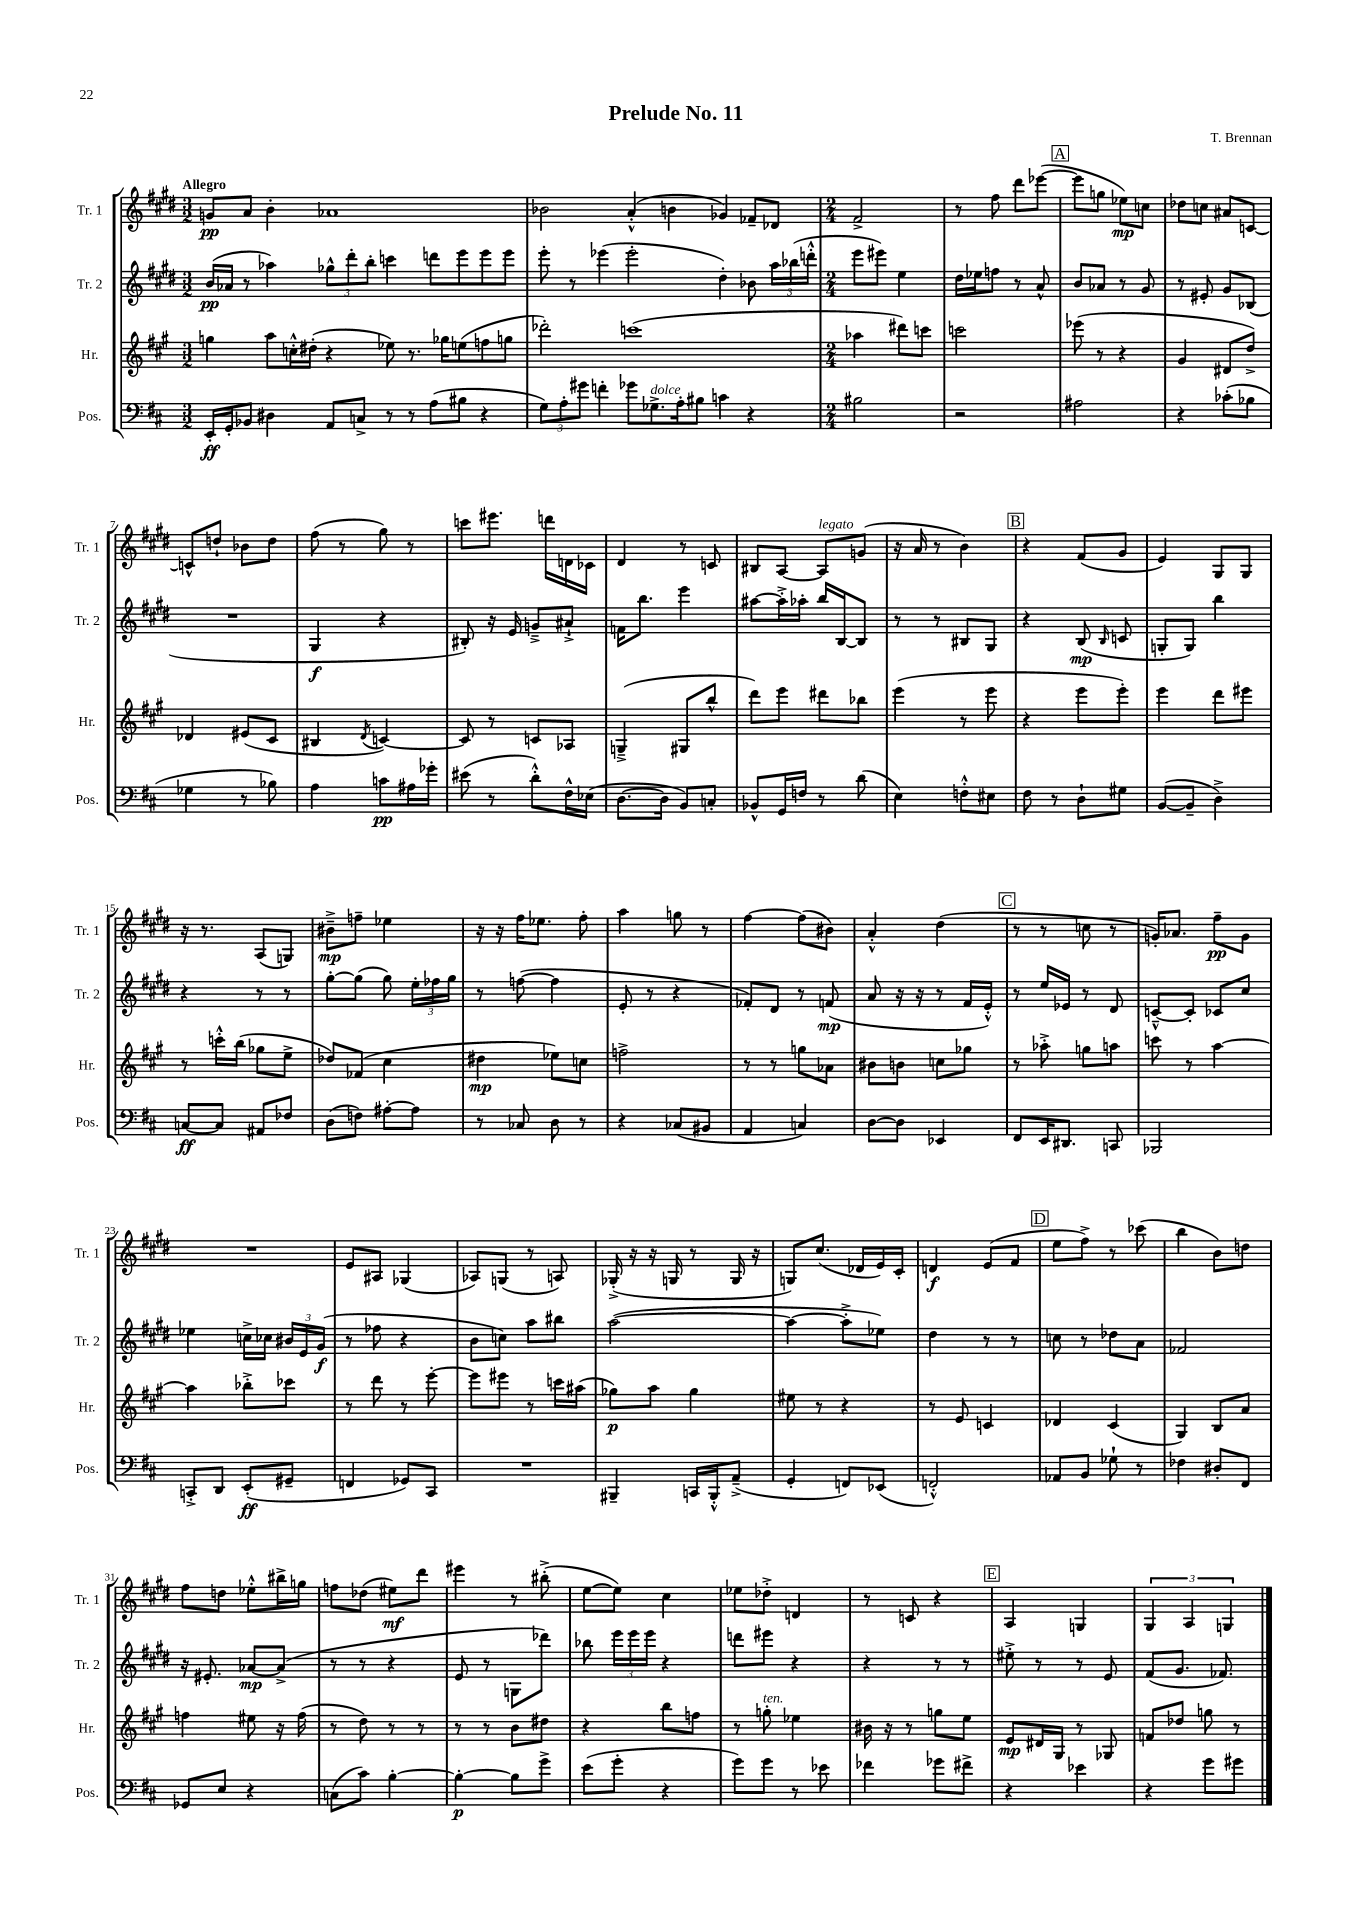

**kern	**kern	**kern	**kern
*staff4	*staff3	*staff2	*staff1
*clefF4	*clefG2	*clefG2	*clefG2
*k[f#c#]	*k[f#c#g#]	*k[f#c#g#d#]	*k[f#c#g#d#]
*M3/2	*M3/2	*M3/2	*M3/2
16EE'	4gg	(16b	8g
16GG'	.	16a-	.
8BB-	.	8r	8a
4D#	8aa	4aa-)	4b'
.	16cc'^^	.	.
.	(16dd#'	.	.
8AA	4r	12gg-^^	1a-
.	.	12ddd#'	.
8C^	.	.	.
.	.	12bb'	.
8r	8ee-)	4ccc	.
8r	8.r	.	.
(8A	.	8ddd	.
.	16gg-	.	.
8B#	(8ee	8eee	.
4r	8ff	8eee	.
.	8gg	8eee	.
=	=	=	=
12G)	2ddd-')	8eee'	2b-
12A'	.	.	.
.	.	8r	.
12g#	.	.	.
4f'	.	(4eee-	.
8g-	(1ccc	2eee-'	(4a'^^
8.G-^	.	.	.
.	.	.	4b
16A'	.	.	.
8B#	.	.	.
4c	.	4dd#')	4g-)
4r	.	8b-	8f-~
.	.	24aa	8d-
.	.	(24bb-	.
.	.	24ddd'^^	.
=	=	=	=
*M2/4	*M2/4	*M2/4	*M2/4
2B#	4aa-	8eee	2f#^
.	.	8eee#)	.
.	8ddd#)	4ee	.
.	8ccc	.	.
=	=	=	=
2r	2ccc	16dd#	8r
.	.	16ee-	.
.	.	8ff	8ff#
.	.	8r	8ddd#
.	.	8a^^	([8eee-
=	=	=	=
2A#	(8eee-	8b	8eee-]
.	8r	8a-	8gg
.	4r	8r	8ee-)
.	.	8g#	8cc
=	=	=	=
4r	4g#	8r	8dd-
.	.	8e#'	8cc
(8c-'	8d#	8g#	8a#
8B-	8dd^)	(8B-	[8c
=	=	=	=
4G-	4d-	2r	8c^^]
.	.	.	8dd`
8r	(8e#	.	8b-
8B-)	8c#	.	8dd
=	=	=	=
4A	4B#	4G#	(8ff#
.	.	.	8r
.	8qd	.	.
8c	[4c)	4r	8gg#)
16A#	.	.	8r
16g-'	.	.	.
=	=	=	=
(8e#	8c]	8B#')	8ccc
8r	8r	16r	8.eee#
.	.	16e	.
8d'^^)	8c	8g~^	.
.	.	.	16ddd
16F#^^	8A-	8a#`^	16d
(16E-	.	.	16c-
=	=	=	=
[8.D	(4G~^	16f	4d#
.	.	8.bb	.
16D]	.	.	.
8BB)	8G#	4eee	8r
8C'	8bb^^	.	8c
=	=	=	=
8BB-^^	8ddd)	[8aa#	8B#
16GG	8eee	16aa#'^]	[8A
16F	.	16aa-'	.
8r	8ddd#	16bb	8A]
.	.	[16B	.
(8d	8bb-	8B]	(8g
=	=	=	=
4E)	(4eee	8r	16r
.	.	.	16a
.	.	8r	8r
8F'^^	8r	8B#	4b)
8E#	8eee	8G#	.
=	=	=	=
8F#	4r	4r	4r
8r	.	.	.
8D`	8eee	(8B	(8f#
.	.	16qqB	.
8G#	8eee')	8c	8g#
=	=	=	=
([8BB	4eee	8G'	4e)
8BB~]	.	8G)	.
4D^)	8ddd	4bb	8G#
.	8eee#	.	8G#
=	=	=	=
[8C	8r	4r	16r
.	.	.	8.r
8C]	16ccc'^^	.	.
.	(16bb	.	.
8AA#	8gg-	8r	(8A
8F-	8ee^	8r	8G)
=	=	=	=
(8D	8dd-)	[8gg#'	8b#~^
8F)	(8f-	(8gg#]	8ff~
[8A#'	4cc#	8gg#)	4ee-
8A#]	.	24ee'	.
.	.	24ff-	.
.	.	24gg#	.
=	=	=	=
8r	4dd#	8r	16r
.	.	.	16r
8C-	.	([8ff	16ff#
.	.	.	8.ee-
8D	8ee-)	4ff]	.
8r	8cc	.	8ff#'
=	=	=	=
4r	2ff^	8e'	4aa
.	.	8r	.
(8C-	.	4r	8gg
8BB#	.	.	8r
=	=	=	=
4AA	8r	8f-')	[4ff#
.	8r	8d#	.
4C)	8gg	8r	(8ff#]
.	8a-	(8f	8b#)
=	=	=	=
[8D	8b#	8a	4a'^^
8D]	8b	16r	.
.	.	16r	.
4EE-	8cc	8r	(4dd#
.	8gg-	16f#	.
.	.	16e'^^)	.
=	=	=	=
8FF#	8r	8r	8r
16EE	8aa-'^	16ee	8r
8.DD#	.	16e-	.
.	8gg	8r	8cc
8CC	8aa	8d#	8r
=	=	=	=
2BBB-	8ccc	[8c~^^	16g')
.	.	.	8.a-
.	8r	8c']	.
.	[4aa	8c-	8ff#~
.	.	8cc#	8g
=	=	=	=
8CC'^	4aa]	4ee-	2r
8DD	.	.	.
(8EE'	8bb-'^	16cc^	.
.	.	16cc-	.
8GG#~	8ccc-	24b#	.
.	.	24e	.
.	.	(24g#	.
=	=	=	=
4FF	8r	8r	8e
.	8ddd	8ff-	8A#
8GG-)	8r	4r	(4G-
8CC#	[8eee'	.	.
=	=	=	=
2r	8eee]	8b	8A-)
.	8eee#	8cc)	(8G
.	8r	8aa	8r
.	16ccc	8bb#	8A)
.	(16aa#	.	.
=	=	=	=
4BBB#~	8gg-)	([2aa	(16G-'^
.	.	.	16r
.	8aa	.	16r
.	.	.	16G
16CC	4gg-	.	8r
16BBB#'^^	.	.	.
(8AA~^	.	.	16G
.	.	.	16r
=	=	=	=
4GG'	8ee#	4aa_	8G)
.	8r	.	(8.cc#
8FF)	4r	8aa'^]	.
.	.	.	16d-
(8EE-	.	8ee-)	16e)
.	.	.	16c#'
=	=	=	=
2FF'^^)	8r	4dd#	4d
.	8e	.	.
.	4c	8r	(8e
.	.	8r	8f#
=	=	=	=
8AA-	4d-	8cc	8ee
8BB	.	8r	8ff#^)
8G-`	(4c#	8dd-	8r
8r	.	8a	(8ccc-
=	=	=	=
4F-	4G#)	2f-	4bb
8D#'	8B	.	8b)
8FF#	8a	.	8dd
=	=	=	=
8GG-	4ff	16r	8ff#
.	.	8.e#'	.
8E	.	.	8dd
4r	8ee#	[8a-	8ee-'^^
.	16r	(8a-^]	16bb#^
.	(16ff	.	16gg
=	=	=	=
(8C	8r	8r	8ff
8c#)	8dd)	8r	(8dd-
[4B'	8r	4r	8ee#)
.	8r	.	8ddd#
=	=	=	=
4B'_	8r	8e	4eee#
.	8r	8r	.
8B]	8b	8G	8r
8g^	8dd#	8ddd-)	(8bb#'^
=	=	=	=
(8e	4r	8bb-	[8ee
8g'	.	24eee	8ee])
.	.	24eee	.
.	.	24eee	.
4r	8bb	4r	4cc#
.	8ff	.	.
=	=	=	=
8g)	8r	8ddd	8ee-
8g	8gg'	8eee#	8dd-'^
8r	4ee-	4r	4d
8e-	.	.	.
=	=	=	=
4f-	16b#	4r	8r
.	16r	.	.
.	8r	.	8c
8g-	8gg	8r	4r
8f#^	8ee	8r	.
=	=	=	=
4r	8e	8ee#'^	4A
.	16d#	8r	.
.	16G#	.	.
4e-	8r	8r	4G
.	8G-	8e	.
=	=	=	=
4r	8f	(8f#	6G#
.	8dd-	8.g#	.
.	.	.	6A
8g	8gg	.	.
.	.	8.f-)	.
.	.	.	6G
8g#	8r	.	.
==	==	==	==
*-	*-	*-	*-
